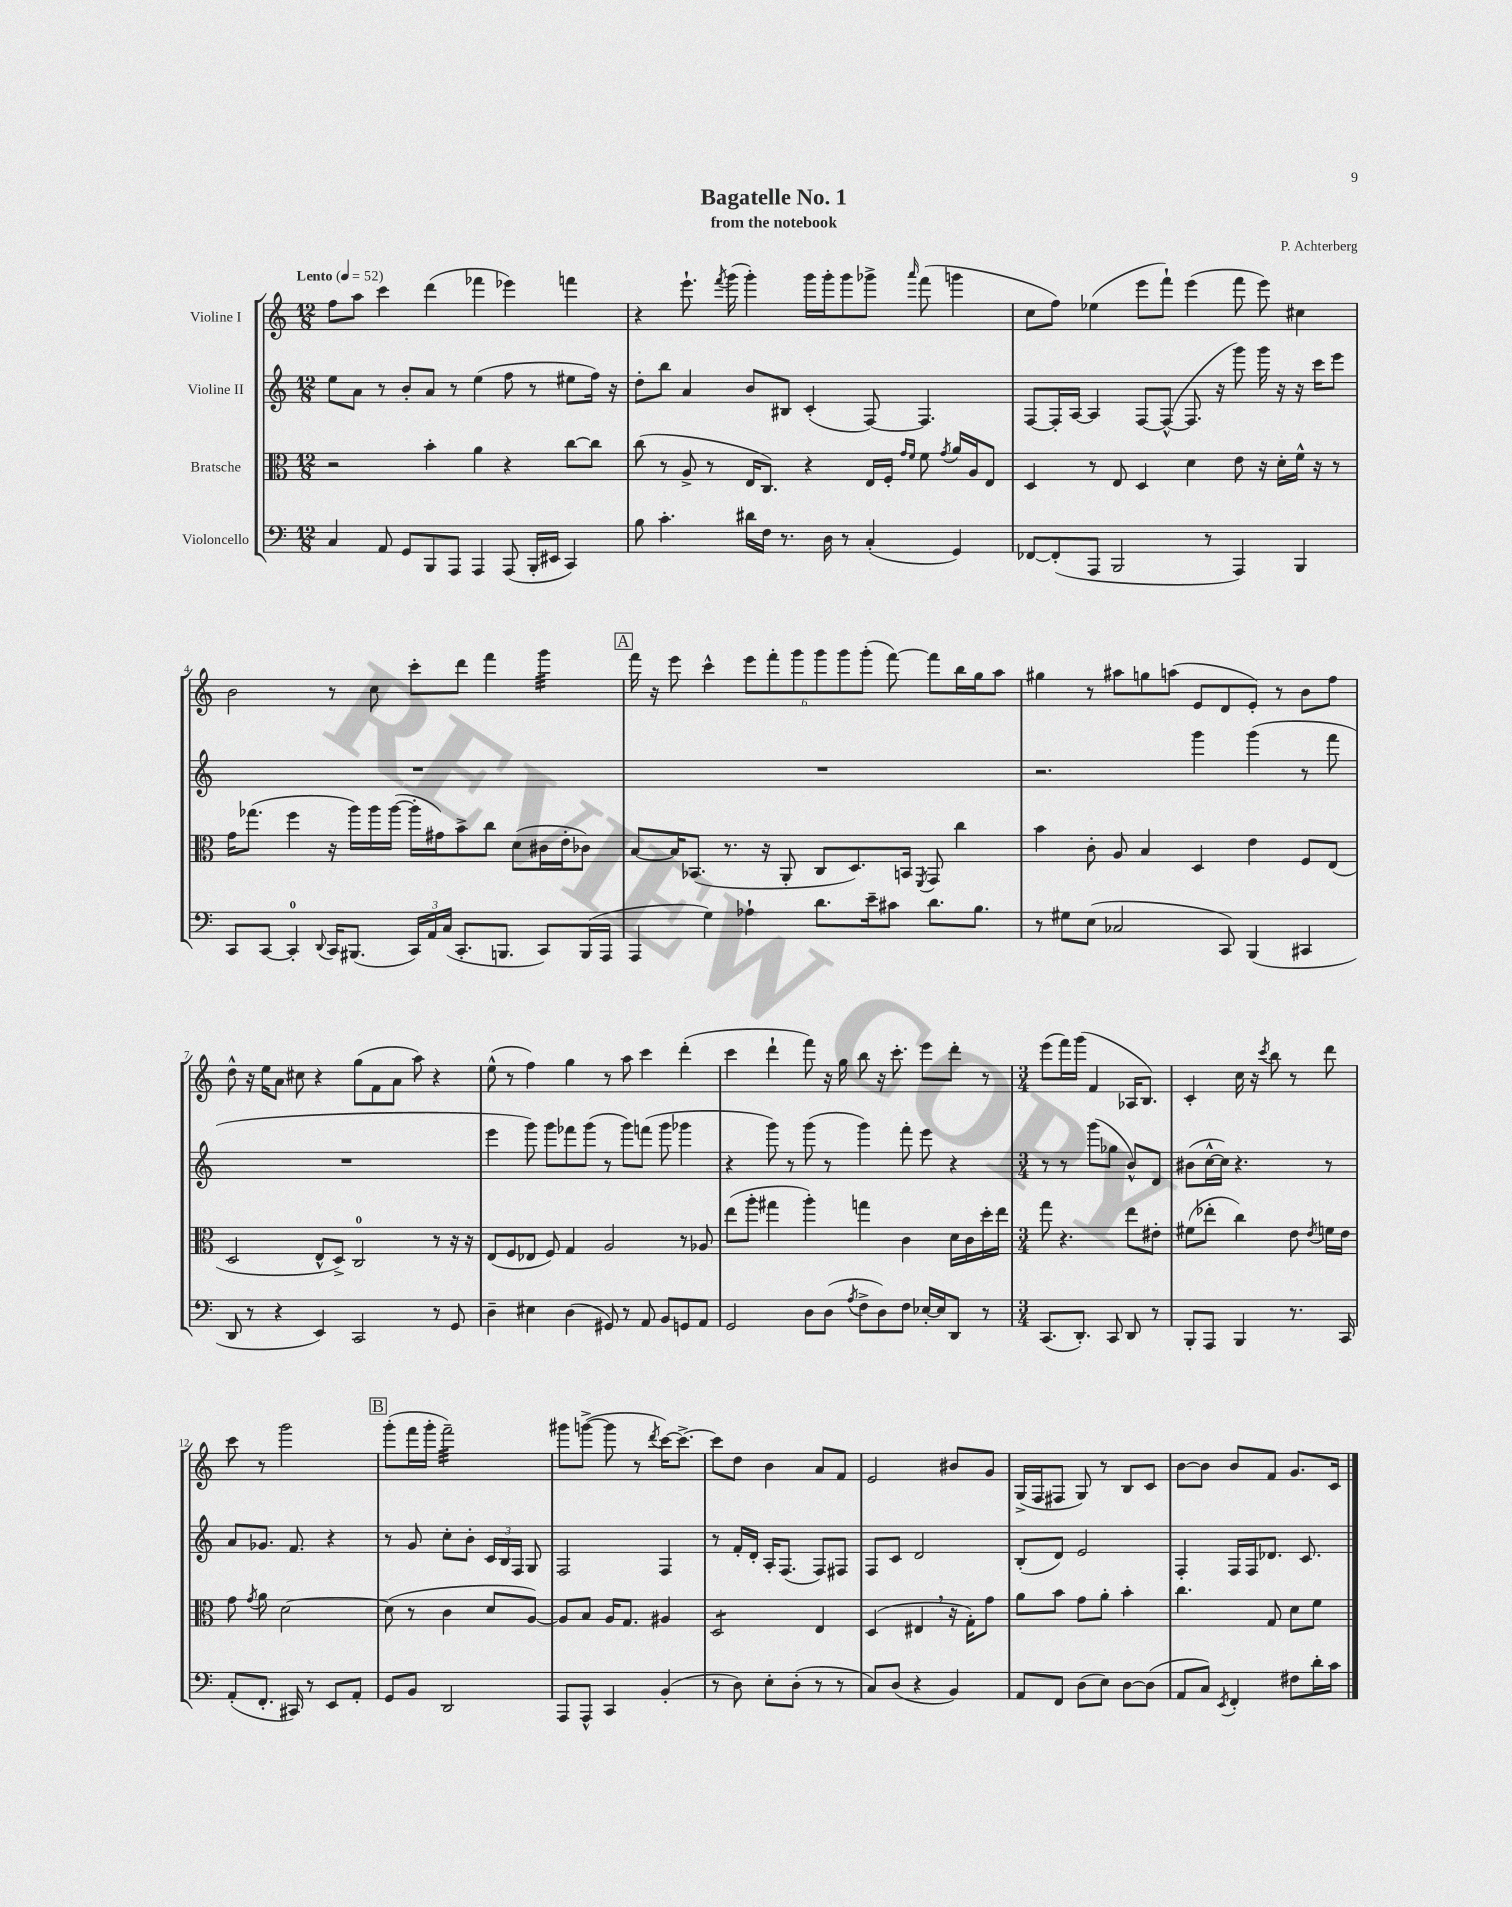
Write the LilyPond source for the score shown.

\header { title = "Bagatelle No. 1" composer = "P. Achterberg" subtitle = "from the notebook" }
<<
\new StaffGroup <<
\new Staff = "s0" \with { instrumentName = "Violine I" } {
    \clef treble \key c \major \numericTimeSignature \time 12/8 \tempo "Lento" 4 = 52
    \autoBeamOff f''8[ a''8] c'''4 d'''4( fes'''4 ees'''4) f'''4 |
    r4 e'''8.-! \acciaccatura { f'''8 } g'''16( g'''4-.) g'''16[ g'''16-. g'''8 ges'''8]-> \grace { a'''16 } f'''8( g'''4 |
    c''8[ f''8]) ees''4( e'''8[ f'''8]-!) e'''4( f'''8 e'''8) cis''4 |
    b'2 r8 c''8 c'''8[-. d'''8] f'''4 g'''4:32 |
    \mark \markup { \box "A" } f'''16 r16 e'''8 c'''4-^ \tuplet 6/4 { e'''8[ f'''8-. g'''8 g'''8 g'''8 g'''8]-.( } f'''8~) f'''8[ b''16 g''16 a''8] |
    gis''4 r8 ais''8[ g''8 a''8]( e'8[ d'8 e'8]-.) r8 b'8[ f''8] |
    d''8-^ r16 e''16[ a'8] cis''8 r4 g''8[( f'8 a'8] a''8) r4 |
    e''8-^( r8 f''4) g''4 r8 a''8 c'''4 d'''4-.( |
    c'''4 d'''4-! f'''8) r16 g''16 b''8 r16 c'''8.-. e'''8[ d'''8]-. r8 |
    \numericTimeSignature \time 3/4 e'''8[( f'''16) g'''16]( f'4 aes16[ b8.]) |
    c'4-. c''16 r16 \acciaccatura { c'''8 } b''8 r8 d'''8 |
    c'''8 r8 g'''2 |
    \mark \markup { \box "B" } g'''8[-.( f'''16 g'''16]-. f'''2:32--) |
    gis'''8[ g'''8]~->( g'''8 r8 \acciaccatura { d'''8 } c'''16[~) c'''8.]~-> |
    c'''8[ d''8] b'4 a'8[ f'8] |
    e'2 bis'8[ g'8] |
    g16[->( f16 fis8] g8) r8 b8[ c'8] |
    b'8[~ b'8] b'8[ f'8] g'8.[ c'16] \bar "|." |
}
\new Staff = "s1" \with { instrumentName = "Violine II" } {
    \clef treble \key c \major \numericTimeSignature \time 12/8
    \autoBeamOff e''8[ a'8] r8 b'8[-. a'8] r8 e''4( f''8 r8 eis''8[ f''16]) r16 |
    d''8[-. b''8] a'4 b'8[ bis8] c'4-.( f8~) f4. |
    f8[~ f16-. a16]~ a4 f8[~ f8]~-^( f8. r16 g'''8) g'''16 r16 r16 c'''16[ e'''8] |
    R1. |
    \mark \markup { \box "A" } R1. |
    r2. g'''4 g'''4( r8 f'''8 |
    R1. |
    e'''4 g'''8) g'''8[ fes'''8 g'''8]( r8 g'''8[) f'''8]( g'''8 ges'''4 |
    r4 g'''8) r8 g'''8( r8 g'''4) f'''8-. e'''8 r4 |
    \numericTimeSignature \time 3/4 r8 r8 g'''8[( ges''8] b'8[-^) d'8] |
    bis'8[( c''16~-^ c''16]) r4. r8 |
    a'8[ ges'8.] f'8. r4 |
    \mark \markup { \box "B" } r8 g'8 c''8[-. b'8]-. \tuplet 3/2 { c'16[ b16 f16] } g8 |
    f2 f4 |
    r8 f'16[-. d'16]-. a16[-. f8.]( f8[) fis8] |
    f8[ c'8] d'2 |
    b8[-.( d'8]) e'2 |
    f4-. f16[ f16 des'8.] c'8. \bar "|." |
}
\new Staff = "s2" \with { instrumentName = "Bratsche" } {
    \clef alto \key c \major \numericTimeSignature \time 12/8
    \autoBeamOff r2 b'4-. a'4 r4 c''8[~ c''8] |
    c''8( r8 a8-> r8 e16[ c8.]) r4 e16[ f16]-. \grace { g'16[ f'16] } f'8 \acciaccatura { g'8 } a'16[ a16 e8] |
    d4 r8 e8 d4 d'4 e'8 r16 d'16[-. f'16]-^ r16 r8 |
    g'16[ ges''8.]( f''4 r16 a''16[) a''16 a''16]~( a''16[-. gis'16) b'8-> c''8] d'8[( cis'16 e'16-. ces'8]) |
    \mark \markup { \box "A" } b8[~ b16 bes,8.]( r8. r16 a,8-. c8[ d8.) b,16] \acciaccatura { f,8 } g,8 c''4 |
    b'4 c'8-. a8 b4 d4 e'4 f8[ e8]( |
    d2 e8[-^ d8]->) c2-0 r8 r16 r16 |
    e8[( f8 ees8] f8) g4 a2 r8 aes8 |
    e''8[( a''8]-. gis''4 a''4-.) g''4 c'4 d'16[ c'16 d''16-. e''16] |
    \numericTimeSignature \time 3/4 g''8 r4. e''8[ eis'8]-. |
    fis'8[( ees''8]-. c''4) e'8 \acciaccatura { e'8 } f'16[ e'16] |
    g'8 \acciaccatura { g'8 } a'8 d'2~ |
    \mark \markup { \box "B" } d'8( r8 c'4 d'8[ a8]~) |
    a8[ b8] a16[ g8.] ais4 |
    d2:8 e4 |
    d4( eis4 \breathe r16 g16[-.) g'8] |
    a'8[ b'8] g'8[ a'8]-. b'4-. |
    c''4. g8 d'8[ f'8] \bar "|." |
}
\new Staff = "s3" \with { instrumentName = "Violoncello" } {
    \clef bass \key c \major \numericTimeSignature \time 12/8
    \autoBeamOff c4 a,8 g,8[ b,,8 a,,8] a,,4 a,,8( b,,16[-. eis,16] c,4) |
    b8 c'4.-. dis'16[ f16] r8. d16 r8 c4-.( g,4) |
    fes,8[~ fes,8-.( a,,8] b,,2 r8 a,,4) b,,4 |
    c,8[ c,8]~ c,4-0-. \appoggiatura { d,8 } c,16[ bis,,8.]( \tuplet 3/2 { c,16[) a,16 c16]( } c,8.[-. b,,8.] c,8[) b,,16( a,,16] |
    \mark \markup { \box "A" } a,,4 g4) aes4-! d'8.[ e'16-- cis'8] d'8.[ b8.] |
    r8 gis8[ e8]( ces2 c,8) b,,4( cis,4 |
    d,8 r8 r4 e,4) c,2 r8 g,8 |
    d4-- eis4 d4( gis,8) r8 a,8 b,8[ g,8 a,8] |
    g,2 d8[ d8]( \acciaccatura { a8 } f8[-> d8) f8] ees16[~-. ees16 d,8] r8 |
    \numericTimeSignature \time 3/4 c,8.[( d,8.]-.) c,8 d,8 r8 |
    b,,8[-. a,,8] b,,4 r8. c,16 |
    a,8[-.( f,8.]-. cis,16) r8 e,8[ a,8]-. |
    \mark \markup { \box "B" } g,8[ b,8] d,2 |
    a,,8[ a,,8]-^ c,4 b,4-.( |
    r8 d8) e8[-. d8]-.( r8 r8 |
    c8[) d8]( r4 b,4) |
    a,8[ f,8] d8[( e8]) d8[~ d8]( |
    a,8[ c8]) \acciaccatura { e,8 } f,4-. fis8[ d'16-. c'16] \bar "|." |
}
>>
>>
